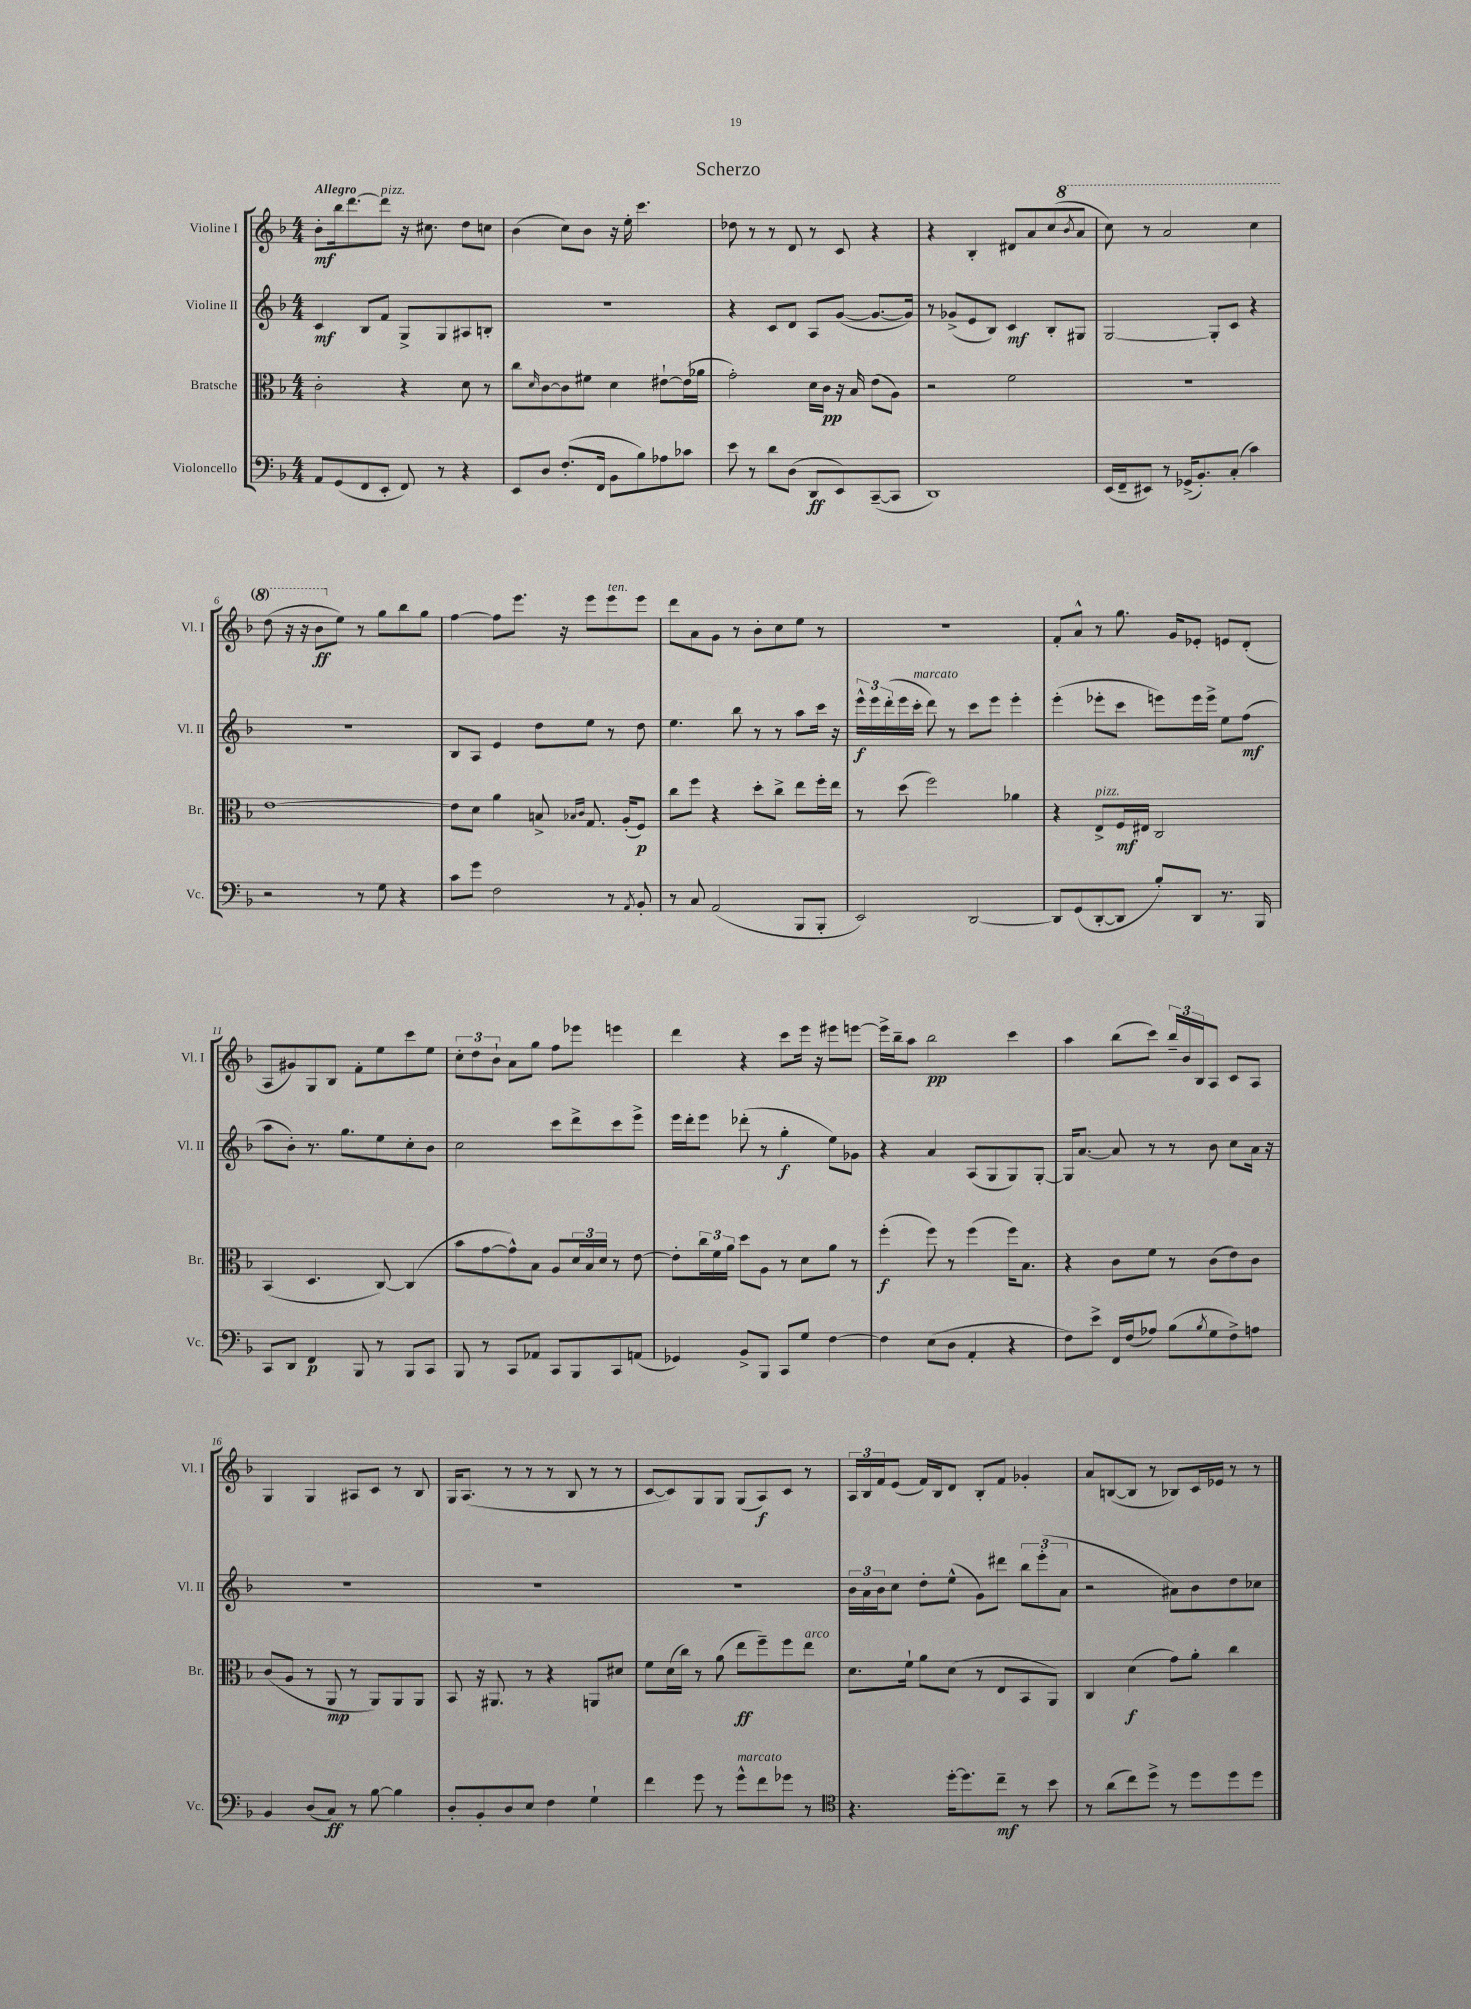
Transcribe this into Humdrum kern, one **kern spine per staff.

**kern	**kern	**kern	**kern
*staff4	*staff3	*staff2	*staff1
*clefF4	*clefC3	*clefG2	*clefG2
*k[b-]	*k[b-]	*k[b-]	*k[b-]
*M4/4	*M4/4	*M4/4	*M4/4
8AA	2c'	4c	8b-'
(8GG	.	.	16bb-
.	.	.	[8.ddd
8FF	.	8B-	.
8EE'	.	8f	8ddd]
8FF)	4r	8G^	16r
.	.	.	8.cc#
8r	.	8G	.
4r	8d	8A#	8dd
.	8r	8B'	8cc
=	=	=	=
8EE	8cc	1r	(4b-
.	16qqd	.	.
8D	[8c	.	.
(8.F'	8c]	.	8cc)
.	8f#	.	8b-
16FF	.	.	.
8BB-	4d	.	16r
.	.	.	16ee'
8B-)	.	.	4.ccc
8A-	[8e#`	.	.
8c-	(16e#]	.	.
.	16a-	.	.
=	=	=	=
8e	2g')	4r	8dd-
8r	.	.	8r
8d	.	8c	8r
(8D	.	8d	8d
8DD	16d	8A	8r
.	16c	.	.
8EE)	16r	([8g	8c
.	16B-	.	.
([8CC~	(8e	8.g_	4r
8CC]	8A)	.	.
.	.	16g])	.
=	=	=	=
1DD)	2r	8r	4r
.	.	(8g-^	.
.	.	8e	4B-'
.	.	8B-)	.
.	2f	4c	8d#
.	.	.	8a
.	.	8B-'	(8cc
.	.	.	8qbb-
.	.	8G#	8aa
=	=	=	=
(16EE	1r	[2G	8ccc)
16FF~	.	.	.
8EE#)	.	.	8r
8r	.	.	2aa
(16GG-^	.	.	.
8.BB-')	.	.	.
.	.	8G']	.
(8C'	.	8c	.
4c)	.	4r	4ccc
=	=	=	=
2r	[1e	1r	(8ddd
.	.	.	16r
.	.	.	16r
.	.	.	8bb-
.	.	.	8ee)
8r	.	.	8r
8G	.	.	8gg
4r	.	.	8bb-
.	.	.	8gg
=	=	=	=
8c	8e]	8B-	[4ff
8g	8d	8A	.
2F	4a	4e	8ff]
.	.	.	8.eee
.	8B^	8dd	.
.	.	.	16r
.	16qqB-	.	.
.	16qqc	.	.
.	8.G	8ee	8eee
8r	.	8r	8eee
.	(16A'	.	.
8qAA	.	.	.
8BB-'	8F)	8dd	8eee
=	=	=	=
8r	8cc	4.ee	8ddd
8C	8ff	.	8a
(2AA	4r	.	8g
.	.	8bb-	8r
.	8dd'	8r	8b-'
.	8cc^	8r	8cc
8BBB-	8ee	8aa	8ee
8BBB-'	16ff'	16ccc	8r
.	16ee	16r	.
=	=	=	=
2EE)	8r	24eee^^	1r
.	.	24eee	.
.	.	(24ddd'	.
.	(8dd	16eee	.
.	.	16ccc'	.
.	2ff)	8ddd)	.
.	.	8r	.
[2DD	.	8ccc	.
.	.	8eee	.
.	4a-	4eee'	.
=	=	=	=
8DD]	4r	(4eee'	8f'
(8GG	.	.	8a^^
[8DD'	8E^	8eee-'	8r
8DD]	16F	8ccc	8.gg
.	16E#	.	.
8B-')	2C	8eee)	.
.	.	.	16g
8DD	.	16eee	8e-'
.	.	16eee^	.
8.r	.	8ee	8e
.	.	(8ff	(8d'
16BBB-	.	.	.
=	=	=	=
8CC	(4BB-	8aa	8A
8DD	.	8b-')	8g#)
4FF	4.D	8.r	8G
.	.	.	8B-
.	.	8.gg	.
8BBB-	.	.	8f'
8r	[8C)	8ee	8ee
8BBB-	(4C]	8cc'	8ccc
8CC	.	8b-	8ee
=	=	=	=
8BBB-	8b-	2cc	12cc'
.	.	.	12dd
8r	[8g	.	.
.	.	.	12b-`
8CC	8g^^])	.	8a
8AA-	8B-	.	8gg
8CC	8A	8ccc	8ff
8BBB-	24d	8ddd^	8eee-
.	24B-	.	.
.	24d	.	.
8CC	8r	8ccc	4eee
(8AA	[8e	8eee^	.
=	=	=	=
4GG-)	8e']	16eee	4ddd
.	.	16ddd'	.
.	24cc	8eee	.
.	24f	.	.
.	24a	.	.
8BB-^	8dd	(8ddd-'	4r
8BBB-	8A	8r	.
8CC	8r	4gg'	8ccc
8G	8d	.	16eee
.	.	.	16r
[4F	8a	8ee)	8eee#
.	8r	8g-	[8eee
=	=	=	=
4F]	(4ff'	4r	16eee^]
.	.	.	16bb-~
.	.	.	8aa
(8E	8ff)	4a	2bb-
8D	8r	.	.
4AA'	(4ff	(8A	.
.	.	8G	.
4r	16ff)	8G)	4ccc
.	8.B-	.	.
.	.	[8G'	.
=	=	=	=
8F)	4r	16G]	4aa
.	.	[8.a	.
8e^	.	.	.
16FF	8c	8a]	(8bb-
(16F	.	.	.
8A-)	8f	8r	8ccc)
(8B-	8r	8r	24bb-~
.	.	.	24b-
.	.	.	24B-
8qB-	.	.	.
8G	(8c	8b-	8A
8F^)	8e)	8cc	8c
8A	8c	16a	8A
.	.	16r	.
=	=	=	=
4BB-	(8c	1r	4G
.	8A	.	.
(8D	8r	.	4G
8C)	8AA	.	.
8r	8r	.	8A#
[8B-	8AA)	.	8c
4B-]	8AA	.	8r
.	8AA	.	8B-
=	=	=	=
8D'	8BB-	1r	16G
.	.	.	(8.A
8BB-'	16r	.	.
.	8.AA#	.	.
8D	.	.	8r
8E	8r	.	8r
4F	4r	.	8r
.	.	.	8B-
4G`	8AA	.	8r
.	8d#	.	8r
=	=	=	=
4f	8f	1r	[8c
.	(16d	.	8c])
.	16cc)	.	.
8g	8r	.	8G
8r	(8a	.	8G
8g^^	8ee	.	(8G
8f	8ff~)	.	8A)
8g-	8ff	.	8c
8r	8ee	.	8r
=	=	=	=
*clefC4	*	*	*
4.r	8.d	24b-	24A
.	.	24a	24B-
.	.	24b-	24f
.	.	8cc	(8e
.	16f`	.	.
.	8a	8dd'	16f)
.	.	.	16B-
[16dd'	(8d	(8ee^^	8d
8.dd]	.	.	.
.	8r	8g)	8B-'
8cc~	8E	8ddd#	8f
8r	8BB-	12bb-	4g-'
.	.	(12eee'	.
8b-	8AA)	.	.
.	.	12a	.
=	=	=	=
8r	4C	2r	8a
(8a	.	.	([8B
8cc)	(4d	.	8B]
8dd^	.	.	8r
8r	8g)	8a#)	8B-)
8dd	8a'	8b-	16c
.	.	.	16e-
8dd	4cc	8dd	8r
8dd	.	8cc-	8r
==	==	==	==
*-	*-	*-	*-
